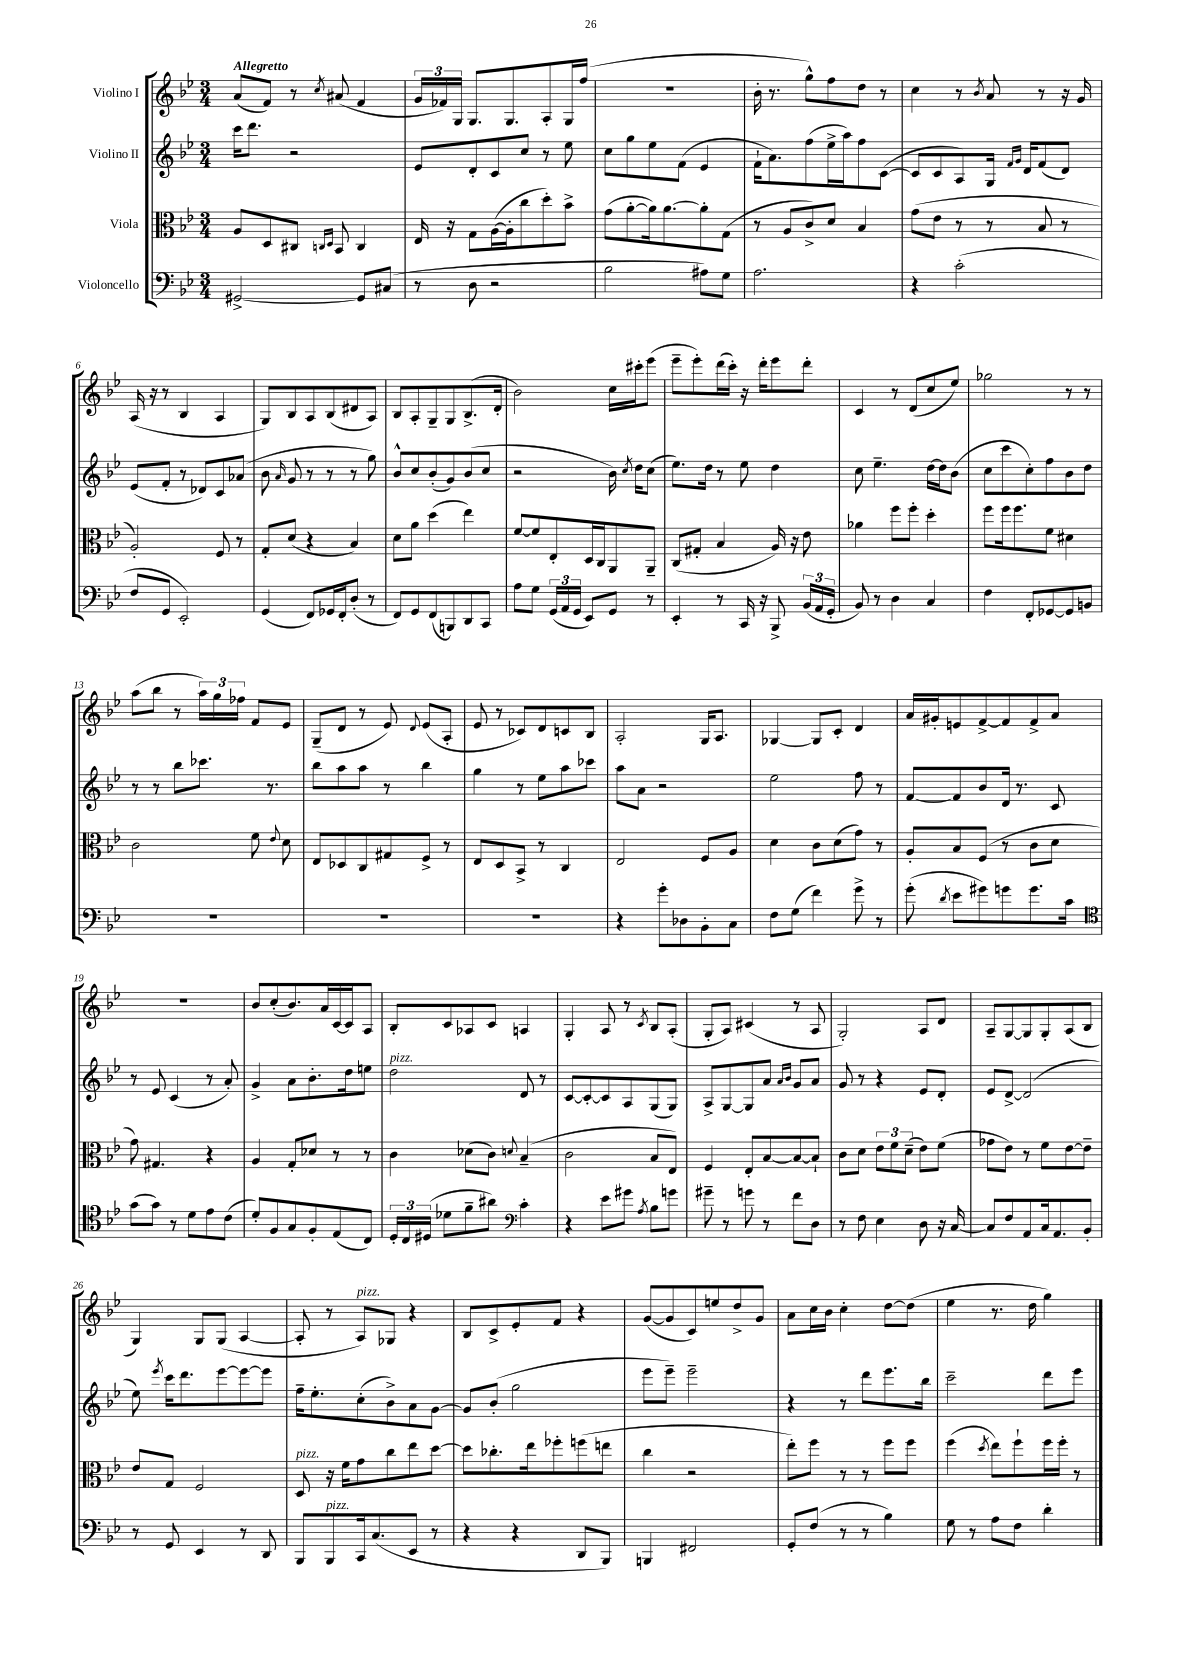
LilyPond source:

<<
\new StaffGroup <<
\new Staff = "s0" \with { instrumentName = "Violino I" } {
    \clef treble \key bes \major \numericTimeSignature \time 3/4 \tempo "Allegretto"
    \autoBeamOff a'8[( f'8]) r8 \acciaccatura { c''8 } ais'8( f'4 |
    \tuplet 3/2 { g'16[ fes'16) g16] } g8.[ g8. a8-. g16 f''16]( |
    R2. |
    bes'16-. r8. g''8[-^) f''8 d''8] r8 |
    c''4 r8 \acciaccatura { bes'8 } a'8 r8 r16 g'16 |
    a16( r16 r8 bes4 a4 |
    g8[) bes8 a8 bes8( dis'8 a8]) |
    bes8[ a8-. g8-- g8 bes8.->( d'16]-. |
    bes'2) c''16[ cis'''16-. ees'''8]( |
    ees'''8[-- ees'''8-.) d'''16( c'''16]-.) r16 d'''16[-. ees'''8 d'''8]-. |
    c'4 r8 d'8[( c''8 ees''8]) |
    ges''2 r8 r8 |
    a''8[( bes''8] r8 \tuplet 3/2 { a''16[) g''16 fes''16] } f'8[ ees'8] |
    g8[--( d'8] r8 ees'8) \appoggiatura { d'8 } ees'8[( a8]-. |
    ees'8 r8 ces'8[) d'8 c'8 bes8] |
    a2-. g16[ a8.] |
    ges4~ ges8[ c'8]-. d'4 |
    a'16[ gis'16-. e'8 f'8~-> f'8 f'8-> a'8] |
    R2. |
    bes'8[ c''8-.( bes'8.) a'16 c'16~ c'16 a8] |
    bes8[-. c'8 aes8 c'8] a4 |
    g4-. a8 r8 \acciaccatura { c'8 } bes8[ a8]-.( |
    g8[-. a8]) cis'4( r8 a8 |
    g2-.) a8[ d'8] |
    a8[-- g8~ g8 g8-. a8( bes8] |
    g4) g8[ g8]( a4~ |
    a8-. r8 a8[^\markup { \italic "pizz." }) ges8] r4 |
    bes8[ c'8-> ees'8-. f'8] r4 |
    g'8[~( g'8 c'8) e''8 d''8-> g'8] |
    a'8[ c''16 bes'16] c''4-. d''8[~ d''8]( |
    ees''4 r8. d''16 g''4) \bar "|." |
}
\new Staff = "s1" \with { instrumentName = "Violino II" } {
    \clef treble \key bes \major \numericTimeSignature \time 3/4
    \autoBeamOff c'''16[ d'''8.] r2 |
    ees'8[ d'8-. c'8 c''8] r8 ees''8 |
    c''8[ g''8 ees''8 f'8]( ees'4 |
    f'16[-! a'8.) f''8( ees''16-> a''16) f''8 c'8]~( |
    c'8[ c'8 a8) g16] \grace { f'16[ g'16] } d'16[ f'8( d'8]) |
    ees'8[( f'8]-. r8 des'8[) c'8 aes'8]( |
    bes'8 \grace { a'16 } g'8 r8 r8 r8 g''8) |
    bes'8[-^ c''8 bes'8-.( g'8) bes'8( c''8] |
    r2 bes'16) \acciaccatura { c''8 } d''16[ c''8]( |
    ees''8.[) d''16] r8 ees''8 d''4 |
    c''8 ees''4.-- d''16[~ d''16 bes'8]( |
    c''8[ c'''8 c''8-.) f''8 bes'8 d''8] |
    r8 r8 bes''8[ ces'''8.] r8. |
    bes''8[ a''8 a''8] r8 bes''4 |
    g''4 r8 ees''8[ a''8 ces'''8] |
    a''8[ a'8] r2 |
    ees''2 f''8 r8 |
    f'8[~ f'8 bes'8 d'16] r8. c'8 |
    r8 ees'8 c'4( r8 a'8-.) |
    g'4-> a'8[ bes'8.-. d''16 e''8] |
    d''2^\markup { \italic "pizz." } d'8 r8 |
    c'8[~ c'8~-. c'8 a8 g8( g8]) |
    a8[-> g8~ g8 a'8] \grace { a'16[ bes'16] } g'8[ a'8] |
    g'8 r8 r4 ees'8[ d'8]-. |
    ees'8[ d'8]~-> d'2( |
    ees''8) \acciaccatura { ees'''8 } c'''16[ d'''8. ees'''8~ ees'''8~ ees'''8] |
    f''16[-- ees''8.-. c''8-.( bes'8->) a'8 g'8]~ |
    g'8[ bes'8]-.( g''2 |
    ees'''8[ ees'''8]--) ees'''2-- |
    r4 r8 d'''8[ ees'''8. bes''16] |
    c'''2-- d'''8[ ees'''8] \bar "|." |
}
\new Staff = "s2" \with { instrumentName = "Viola" } {
    \clef alto \key bes \major \numericTimeSignature \time 3/4
    \autoBeamOff a8[ d8 cis8] \grace { c16[ d16] } bes,8 c4 |
    ees16 r16 g8[ a16~( a16-. c''8 d''8-.) bes'8]-> |
    g'8[( a'8~-. a'16) a'8.~ a'8-. g8]( |
    r8 a8[ c'8->) d'8] bes4 |
    g'8[( ees'8] r8 r8 bes8 r8 |
    a2-.) f8 r8 |
    g8[-. d'8]( r4 bes4) |
    d'8[ a'8] d''4( ees''4) |
    f'8[~ f'8 ees8-. d16 c16 a,8 a,8]-- |
    c8[( gis8]-. bes4 a16) r16 ees'8 |
    aes'4 f''8[ f''8]-. d''4-. |
    f''8[ f''16 f''8. f'8] dis'4 |
    c'2 f'8 \appoggiatura { ees'8 } d'8 |
    ees8[ des8 c8 gis8 f8]-> r8 |
    ees8[ d8 bes,8]-> r8 c4 |
    ees2 f8[ a8] |
    d'4 c'8[ d'8( g'8]) r8 |
    a8[-. bes8 f8]( r8 c'8[ d'8] |
    g'8) gis4. r4 |
    a4 g8[-. des'8] r8 r8 |
    c'4 des'8[( c'8]) \appoggiatura { d'8 } bes4--( |
    c'2 bes8[ ees8]) |
    f4 ees8[-. bes8~ bes8~ bes8]-! |
    c'8[ d'8] \tuplet 3/2 { ees'8[ f'8 d'8]--( } ees'8[) f'8]( |
    ges'8[ ees'8]) r8 f'8[ ees'8~ ees'8]-- |
    ees'8[ g8] f2 |
    d8^\markup { \italic "pizz." } r16 f'16[ g'8 c''8 ees''8 d''8]~ |
    d''8[ ces''8.-. ees''16 fes''8-. f''8( e''8] |
    c''4 r2 |
    ees''8[-.) f''8] r8 r8 f''8[ f''8] |
    f''4( \acciaccatura { d''8 } ees''8[) f''8-! f''16 f''16]-. r8 \bar "|." |
}
\new Staff = "s3" \with { instrumentName = "Violoncello" } {
    \clef bass \key bes \major \numericTimeSignature \time 3/4
    \autoBeamOff gis,2~-> gis,8[ cis8]( |
    r8 d8 r2 |
    bes2 ais8[) g8] |
    a2. |
    r4 c'2-.( |
    f8[ g,8] ees,2-.) |
    g,4( f,8[) ges,16 f,16-. d8]-.( r8 |
    f,8[) g,8 f,8( b,,8) d,8 c,8] |
    a8[ g8] \tuplet 3/2 { g,16[( a,16 g,16] } ees,8[) g,8] r8 |
    ees,4-. r8 c,16 r16 bes,,8-> \tuplet 3/2 { bes,16[( a,16 g,16]-. } |
    bes,8) r8 d4 c4 |
    f4 f,8[-. ges,8~ ges,8 b,8] |
    R2. |
    R2. |
    R2. |
    r4 g'8[-. des8 bes,8-. c8] |
    f8[ g8]( f'4) g'8-> r8 |
    g'8-.( \acciaccatura { d'8 } ees'8[ gis'8) g'8 g'8. c'16] |
    \clef tenor g'8[( g'8]) r8 d'8[ ees'8 c'8]( |
    d'8[-.) f8 g8 f8-. ees8( c8]) |
    \tuplet 3/2 { d16[-. c16 dis16]( } des'8[ f'8-- ais'8]) \clef bass c'4-. |
    r4 ees'8[ gis'8] \acciaccatura { a8 } bes8[ g'8] |
    gis'8-- r8 g'8 r8 f'8[ d8] |
    r8 f8 ees4 d8 r16 c16~ |
    c8[ f8 a,8 c16 a,8. bes,8]-. |
    r8 g,8 ees,4 r8 d,8 |
    bes,,8[ bes,,8^\markup { \italic "pizz." } c,16 c8.( ees,8] r8 |
    r4 r4 d,8[ bes,,8]) |
    b,,4 fis,2 |
    g,8[-. f8]( r8 r8 bes4) |
    g8 r8 a8[ f8] d'4-. \bar "|." |
}
>>
>>
